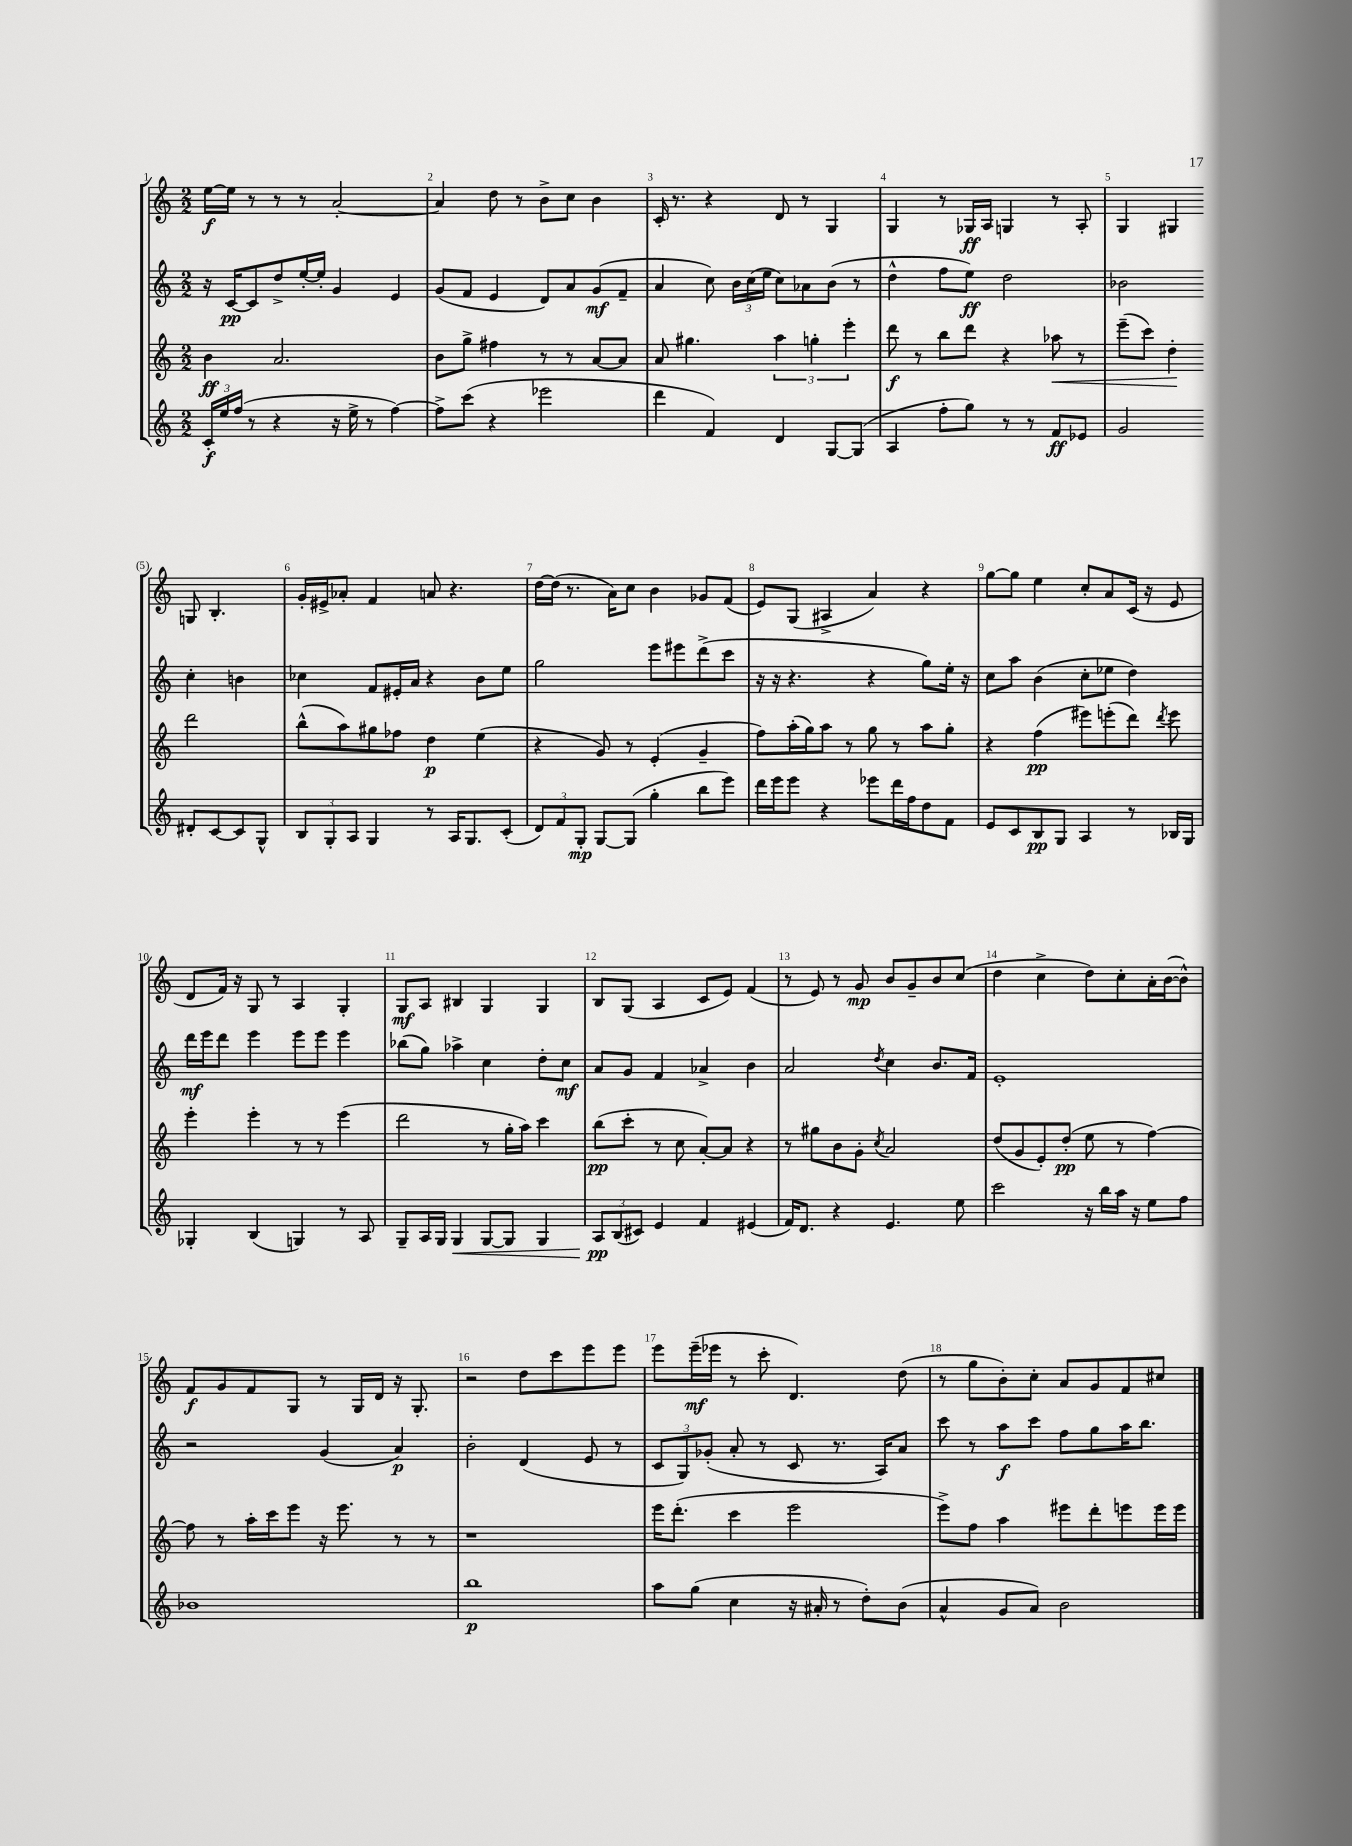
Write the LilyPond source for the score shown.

<<
\new StaffGroup <<
\new Staff = "s0" {
    \clef treble \key c \major \numericTimeSignature \time 2/2
    \autoBeamOff e''16[~\f e''16] r8 r8 r8 a'2~-. |
    a'4 d''8 r8 b'8[-> c''8] b'4 |
    c'16-. r8. r4 d'8 r8 g4 |
    g4 r8 ges16[\ff a16] g4 r8 a8-. |
    g4 gis4 g8 b4.-. |
    g'16[-. eis'16-> aes'8]-. f'4 a'8 r4. |
    d''16[~ d''16]( r8. a'16[) c''8] b'4 ges'8[ f'8]( |
    e'8[) g8]( ais4-> a'4) r4 |
    g''8[~ g''8] e''4 c''8[-. a'8 c'16]( r16 e'8 |
    d'8[ f'16]) r16 g8 r8 a4 g4-. |
    g8[\mf a8] bis4 g4 g4 |
    b8[ g8]( a4 c'8[ e'8]) f'4( |
    r8 e'8) r8 g'8\mp b'8[ g'8-- b'8 c''8]( |
    d''4 c''4-> d''8[) c''8-. a'16-. b'16~( b'8]-^) |
    f'8[\f g'8 f'8 g8] r8 g16[ d'16] r16 g8.-. |
    r2 d''8[ c'''8 e'''8 e'''8] |
    e'''8[ e'''16--\mf( ees'''16] r8 c'''8-. d'4.) d''8( |
    r8 g''8[ b'8-.) c''8]-. a'8[ g'8 f'8 cis''8] \bar "|." |
}
\new Staff = "s1" {
    \clef treble \key c \major \numericTimeSignature \time 2/2
    \autoBeamOff r16 c'16[~\pp c'8 d''8-> e''16~-. e''16]-. g'4 e'4 |
    g'8[( f'8] e'4 d'8[) a'8 g'8\mf( f'8]-- |
    a'4 c''8) \tuplet 3/2 { b'16[ c''16( e''16] } c''8[) aes'8 b'8]( r8 |
    d''4-^ f''8[ e''8]\ff) d''2 |
    bes'2 c''4-. b'4 |
    ces''4 f'8[ eis'16-. a'16] r4 b'8[ e''8] |
    g''2 e'''8[ eis'''8 d'''8->( c'''8] |
    r16 r16 r4. r4 g''8[) e''16]-. r16 |
    c''8[ a''8] b'4( c''8[-. ees''8] d''4) |
    d'''16[\mf e'''16 d'''8] e'''4 e'''8[ e'''8] e'''4 |
    bes''8[( g''8]) aes''4-> c''4 d''8[-. c''8]\mf |
    a'8[ g'8] f'4 aes'4-> b'4 |
    a'2 \acciaccatura { d''8 } c''4 b'8.[ f'16] |
    e'1-. |
    r2 g'4( a'4\p) |
    b'2-. d'4( e'8 r8 |
    \tuplet 3/2 { c'8[ g8) ges'8]-.( } a'8-. r8 c'8 r8. a16[) a'8] |
    c'''8 r8 a''8[\f c'''8] f''8[ g''8 a''16 b''8.] \bar "|." |
}
\new Staff = "s2" {
    \clef treble \key c \major \numericTimeSignature \time 2/2
    \autoBeamOff b'4\ff a'2. |
    b'8[ g''8]-> fis''4 r8 r8 a'8[~ a'8] |
    a'8 gis''4. \tuplet 3/2 { a''4 g''4-. e'''4-. } |
    d'''8\f r8 b''8[ d'''8] r4 aes''8\< r8 |
    e'''8[--( c'''8]) d''4-.\! d'''2 |
    b''8[-^( a''8) gis''8 fes''8] d''4\p e''4( |
    r4 g'8) r8 e'4-.( g'4-- |
    f''8[) a''16-.( g''16) a''8] r8 g''8 r8 a''8[ g''8]-. |
    r4 f''4\pp( eis'''8[) e'''8-.( d'''8]) \acciaccatura { d'''8 } e'''8 |
    e'''4-. e'''4-. r8 r8 e'''4( |
    d'''2 r8 g''16[-. a''16]) c'''4 |
    b''8[\pp( c'''8]-. r8 c''8 a'8[~-.) a'8] r4 |
    r8 gis''8[ b'8 g'8]-. \acciaccatura { c''8 } a'2 |
    d''8[( g'8 e'8-.) d''8]-.\pp( e''8 r8 f''4~) |
    f''8 r8 a''16[-. c'''16 e'''8] r16 e'''8. r8 r8 |
    r1 |
    e'''16[ d'''8.]-.( c'''4 e'''2 |
    e'''8[->) f''8] a''4 eis'''8[ d'''8-. e'''8 e'''16 e'''16] \bar "|." |
}
\new Staff = "s3" {
    \clef treble \key c \major \numericTimeSignature \time 2/2
    \autoBeamOff \tuplet 3/2 { c'16[-.\f e''16 f''16]( } r8 r4 r16 e''16-> r8 f''4~) |
    f''8[-> c'''8]( r4 ees'''2 |
    d'''4 f'4) d'4 g8[~ g8]( |
    a4 f''8[-. g''8]) r8 r8 f'8[\ff ees'8] |
    g'2 dis'8[-. c'8~ c'8 g8]-^ |
    \tuplet 3/2 { b8[ g8-. a8] } g4 r8 a16[ g8. c'8]-.( |
    \tuplet 3/2 { d'8[) f'8 g8]-.\mp } g8[~ g8]( g''4-. b''8[ e'''8]) |
    d'''16[ e'''16 e'''8] r4 ees'''8[ d'''16 f''16 d''8 f'8] |
    e'8[ c'8 b8\pp g8] a4 r8 bes16[ g16] |
    ges4-. b4( g4) r8 a8 |
    g8[-- a16 g16] g4\< g8[~ g8] g4 |
    \tuplet 3/2 { a8[\pp\! b8( cis'8]) } e'4 f'4 eis'4( |
    f'16[) d'8.] r4 e'4. e''8 |
    c'''2 r16 b''16[ a''16] r16 e''8[ f''8] |
    bes'1 |
    b''1\p |
    a''8[ g''8]( c''4 r16 ais'16-. r8 d''8[-.) b'8]( |
    a'4-^ g'8[ a'8]) b'2 \bar "|." |
}
>>
>>
\layout { \context { \Score \override BarNumber.break-visibility = ##(#f #t #t) barNumberVisibility = #all-bar-numbers-visible } }
